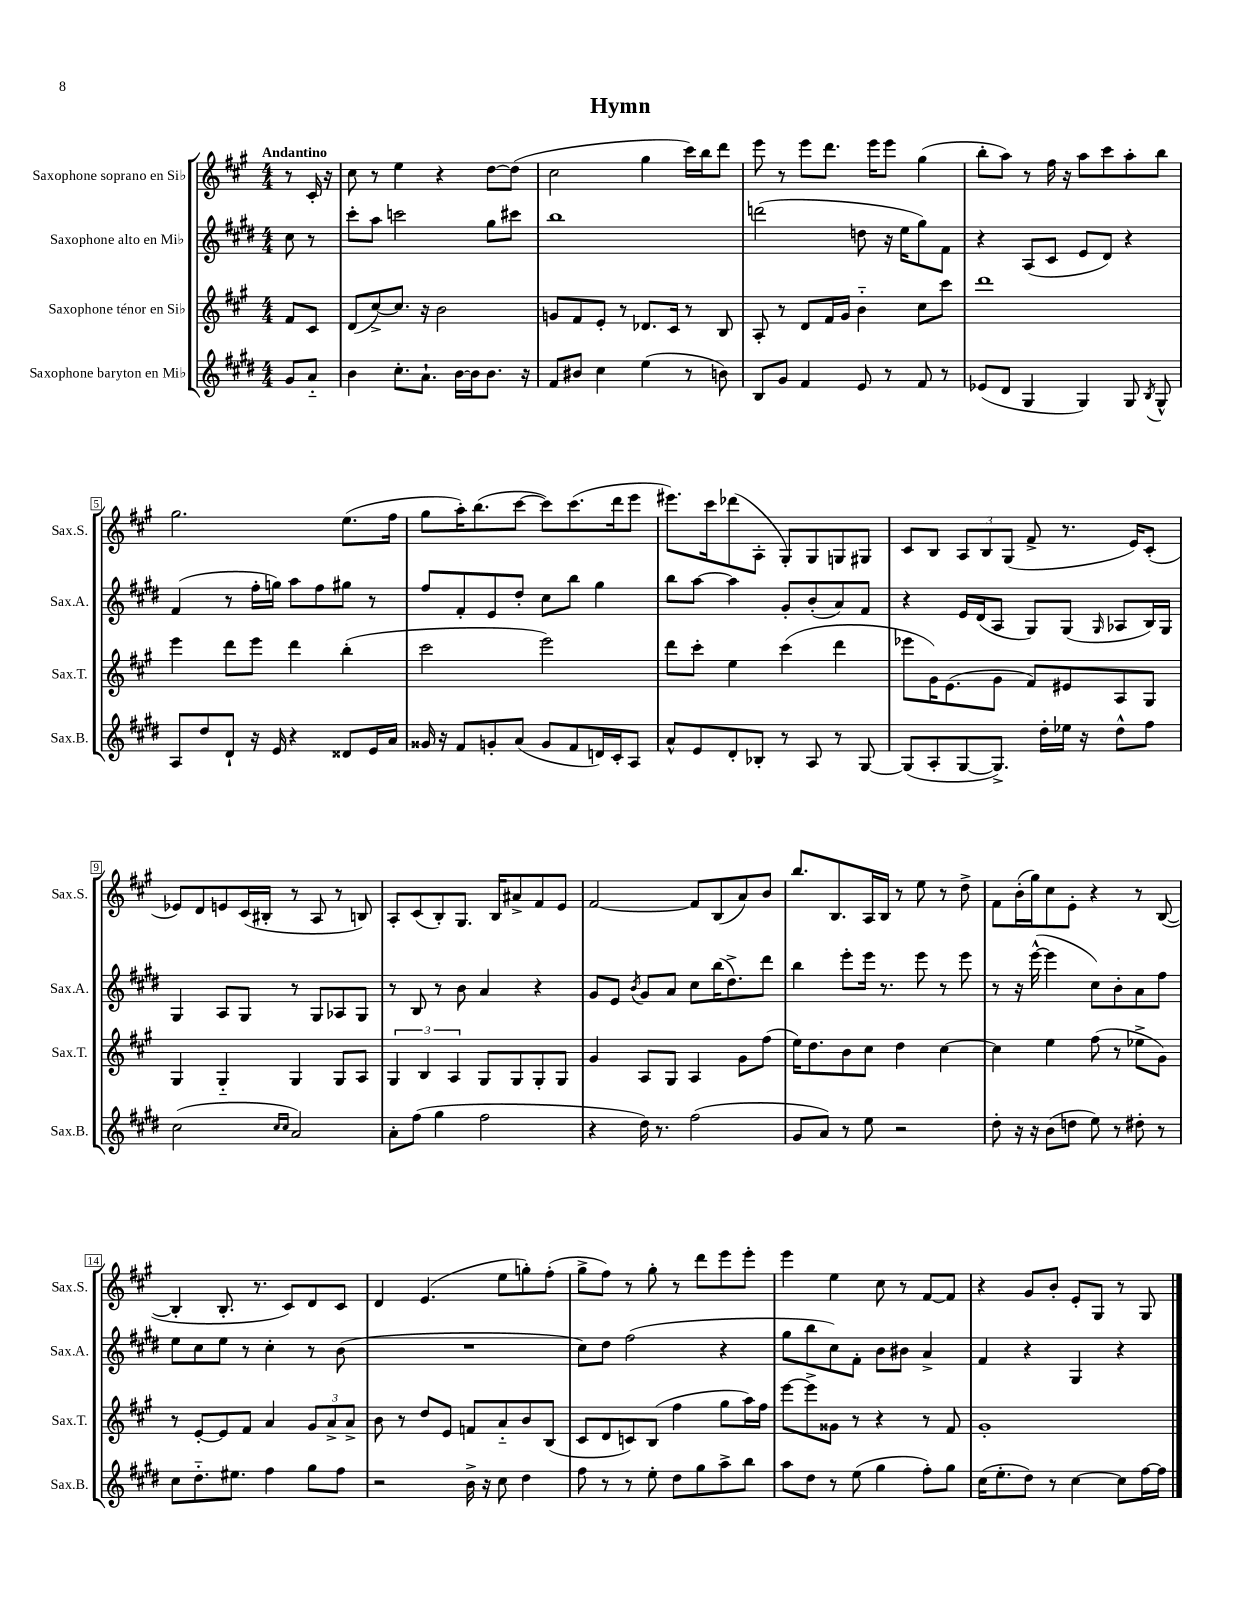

**kern	**kern	**kern	**kern
*staff4	*staff3	*staff2	*staff1
*clefG2	*clefG2	*clefG2	*clefG2
*k[f#c#g#d#]	*k[f#c#g#]	*k[f#c#g#d#]	*k[f#c#g#]
*M4/4	*M4/4	*M4/4	*M4/4
8g#	8f#	8cc#	8r
8a'~	8c#	8r	16c#'
.	.	.	16r
=	=	=	=
4b	(8d	8ccc#'	8cc#
.	[8cc#^)	8aa	8r
8.cc#'	8.cc#]	2ccc	4ee
8.a`	16r	.	.
.	2b	.	4r
[16b	.	.	.
16b]	.	.	.
8.b	.	8gg#	[8dd
.	.	8ccc#	(8dd]
16r	.	.	.
=	=	=	=
8f#	8g	1bb	2cc#
8b#	8f#	.	.
4cc#	8e'	.	.
.	8r	.	.
(4ee	8.d-	.	4gg#
.	16c#	.	.
8r	8r	.	16ccc#)
.	.	.	16bb
8b)	8B	.	8ddd
=	=	=	=
8B	8A'	(2ddd	8eee
8g#	8r	.	8r
4f#	8d	.	8eee
.	16f#	.	8.ddd
.	16g#	.	.
8e	4b'~	8dd	.
.	.	.	16eee
8r	.	16r	8eee
.	.	16ee	.
8f#	8cc#	8gg#)	(4gg#
8r	8ccc#	8f#	.
=	=	=	=
(8e-	1ddd	4r	8bb'
8d#	.	.	8aa)
4G#	.	(8A	8r
.	.	8c#	16ff#
.	.	.	16r
4G#)	.	8e	8aa
.	.	8d#)	8ccc#
8G#	.	4r	8aa'
8qB	.	.	.
8G#^^	.	.	8bb
=	=	=	=
8A	4eee	(4f#	2.gg#
8dd#	.	.	.
8d#`	8ddd	8r	.
16r	8eee	16ff#'	.
16e	.	16gg)	.
4r	4ddd	8aa	.
.	.	8ff#	.
8d##	(4bb'	8gg#	(8.ee
16e	.	8r	.
16a	.	.	16ff#
=	=	=	=
16g##	2ccc#	8ff#	8gg#
16r	.	.	.
8f#	.	8f#'	16aa')
.	.	.	(8.bb
8g'	.	8e	.
(8a	.	8dd#'	[8ccc#
8g	2eee)	8cc#	8ccc#])
8f#	.	8bb	(8.ccc#
16d)	.	4gg#	.
16c#'	.	.	16ddd
8A	.	.	8eee
=	=	=	=
8a^^	8ddd	8bb	8.eee#)
8e	8ccc#'	[8aa	.
.	.	.	16ccc#
8d#'	4ee	4aa]	(8ddd-
8B-'	.	.	8A'
8r	(4ccc#	8g#'	8G#')
8A	.	(8b'	8G#
8r	4ddd	8a)	8G
[8G#	.	8f#	8G#
=	=	=	=
(8G#]	8eee-	4r	8c#
8A'	16g#)	.	8B
.	(8.e	.	.
[8G#	.	16e	12A
.	.	(16d#	.
.	.	.	12B
8.G#^])	8g#	8A	.
.	.	.	(12G#
.	8f#)	8G#)	8f#^
16dd#'	.	.	.
16ee-	8e#	(8G#	8.r
16r	.	.	.
.	.	16qqG#	.
8dd#^^	8A	8A-	.
.	.	.	16e)
8ff#	8G#	16B)	(8c#'
.	.	16G#	.
=	=	=	=
(2cc#	4G#	4G#	8e-)
.	.	.	8d
.	4G#'~	8A	8e
.	.	8G#	(16c#
.	.	.	16B#'
16qqcc#	.	.	.
16qqcc#	.	.	.
2a)	4G#	8r	8r
.	.	8G#	8A
.	8G#	8A-	8r
.	8A	8G#	8B)
=	=	=	=
8a'	6G#	8r	8A'
(8ff#	.	8B	(8c#
.	6B	.	.
4gg#	.	8r	8B')
.	6A	.	.
.	.	8b	8.G#
2ff#	8G#	4a	.
.	.	.	16B
.	8G#	.	8a#^
.	8G#'	4r	8f#
.	8G#	.	8e
=	=	=	=
4r	4g#	8g#	[2f#
.	.	8e	.
.	.	8qb	.
16dd#)	8A	8g#	.
8.r	.	.	.
.	8G#	8a	.
(2ff#	4A	8cc#	8f#]
.	.	(16bb	(8B
.	.	8.dd#^)	.
.	8g#	.	8a)
.	(8ff#	8ddd#	8b
=	=	=	=
8g#	16ee)	4bb	8.bb
.	8.dd	.	.
8a)	.	.	.
.	.	.	8.B
8r	8b	8eee'	.
8ee	8cc#	16eee	16A
.	.	8.r	16B
2r	4dd	.	8r
.	.	8eee	8ee
.	[4cc#	8r	8r
.	.	8eee	8dd^
=	=	=	=
8dd#'	4cc#]	8r	8f#
16r	.	16r	(16b'
16r	.	([16eee^^	16gg#)
(8b	4ee	4eee]	8cc#
8dd	.	.	8e'
8ee)	(8ff#	8cc#)	4r
8r	8r	8b'	.
8dd#'	8ee-^	8a	8r
8r	8g#)	8ff#	([8B
=	=	=	=
8cc#	8r	8ee	4B']
8.dd#'~	[8e'	8cc#	.
.	8e]	8ee	8.B'
8.ee#	.	.	.
.	8f#	8r	.
.	.	.	8.r
4ff#	4a	4cc#'	.
.	.	.	8c#)
8gg#	12g#	8r	8d
.	12a^	.	.
8ff#	.	(8b	8c#
.	12a^	.	.
=	=	=	=
2r	8b	1r	4d
.	8r	.	.
.	8dd	.	(4.e
.	8e	.	.
16b^	8f	.	.
16r	.	.	.
8cc#	8a'~	.	8ee
4dd#	8b	.	8gg')
.	(8B	.	(8ff#'
=	=	=	=
8ff#	8c#	8cc#)	8gg#^
8r	8d	8dd#	8ff#)
8r	8c)	(2ff#	8r
8ee'	(8B	.	8gg#'
8dd#	4ff#	.	8r
8gg#	.	.	8ddd
8aa^	8gg#	4r	8eee
8bb	16aa)	.	8eee'
.	16ff#	.	.
=	=	=	=
8aa	[8eee	8gg#	4eee
8dd#	8eee^]	8bb	.
8r	8g##	8cc#)	4ee
(8ee	8r	8f#'	.
4gg#	4r	8b	8cc#
.	.	8b#	8r
8ff#')	8r	4a^	[8f#
8gg#	8f#	.	8f#]
=	=	=	=
(16cc#	1g#'	4f#	4r
8.ee'	.	.	.
8dd#)	.	4r	8g#
8r	.	.	8b'
[4cc#	.	4G#	8e'
.	.	.	8G#
8cc#]	.	4r	8r
[16ff#	.	.	8G#
16ff#]	.	.	.
==	==	==	==
*-	*-	*-	*-
